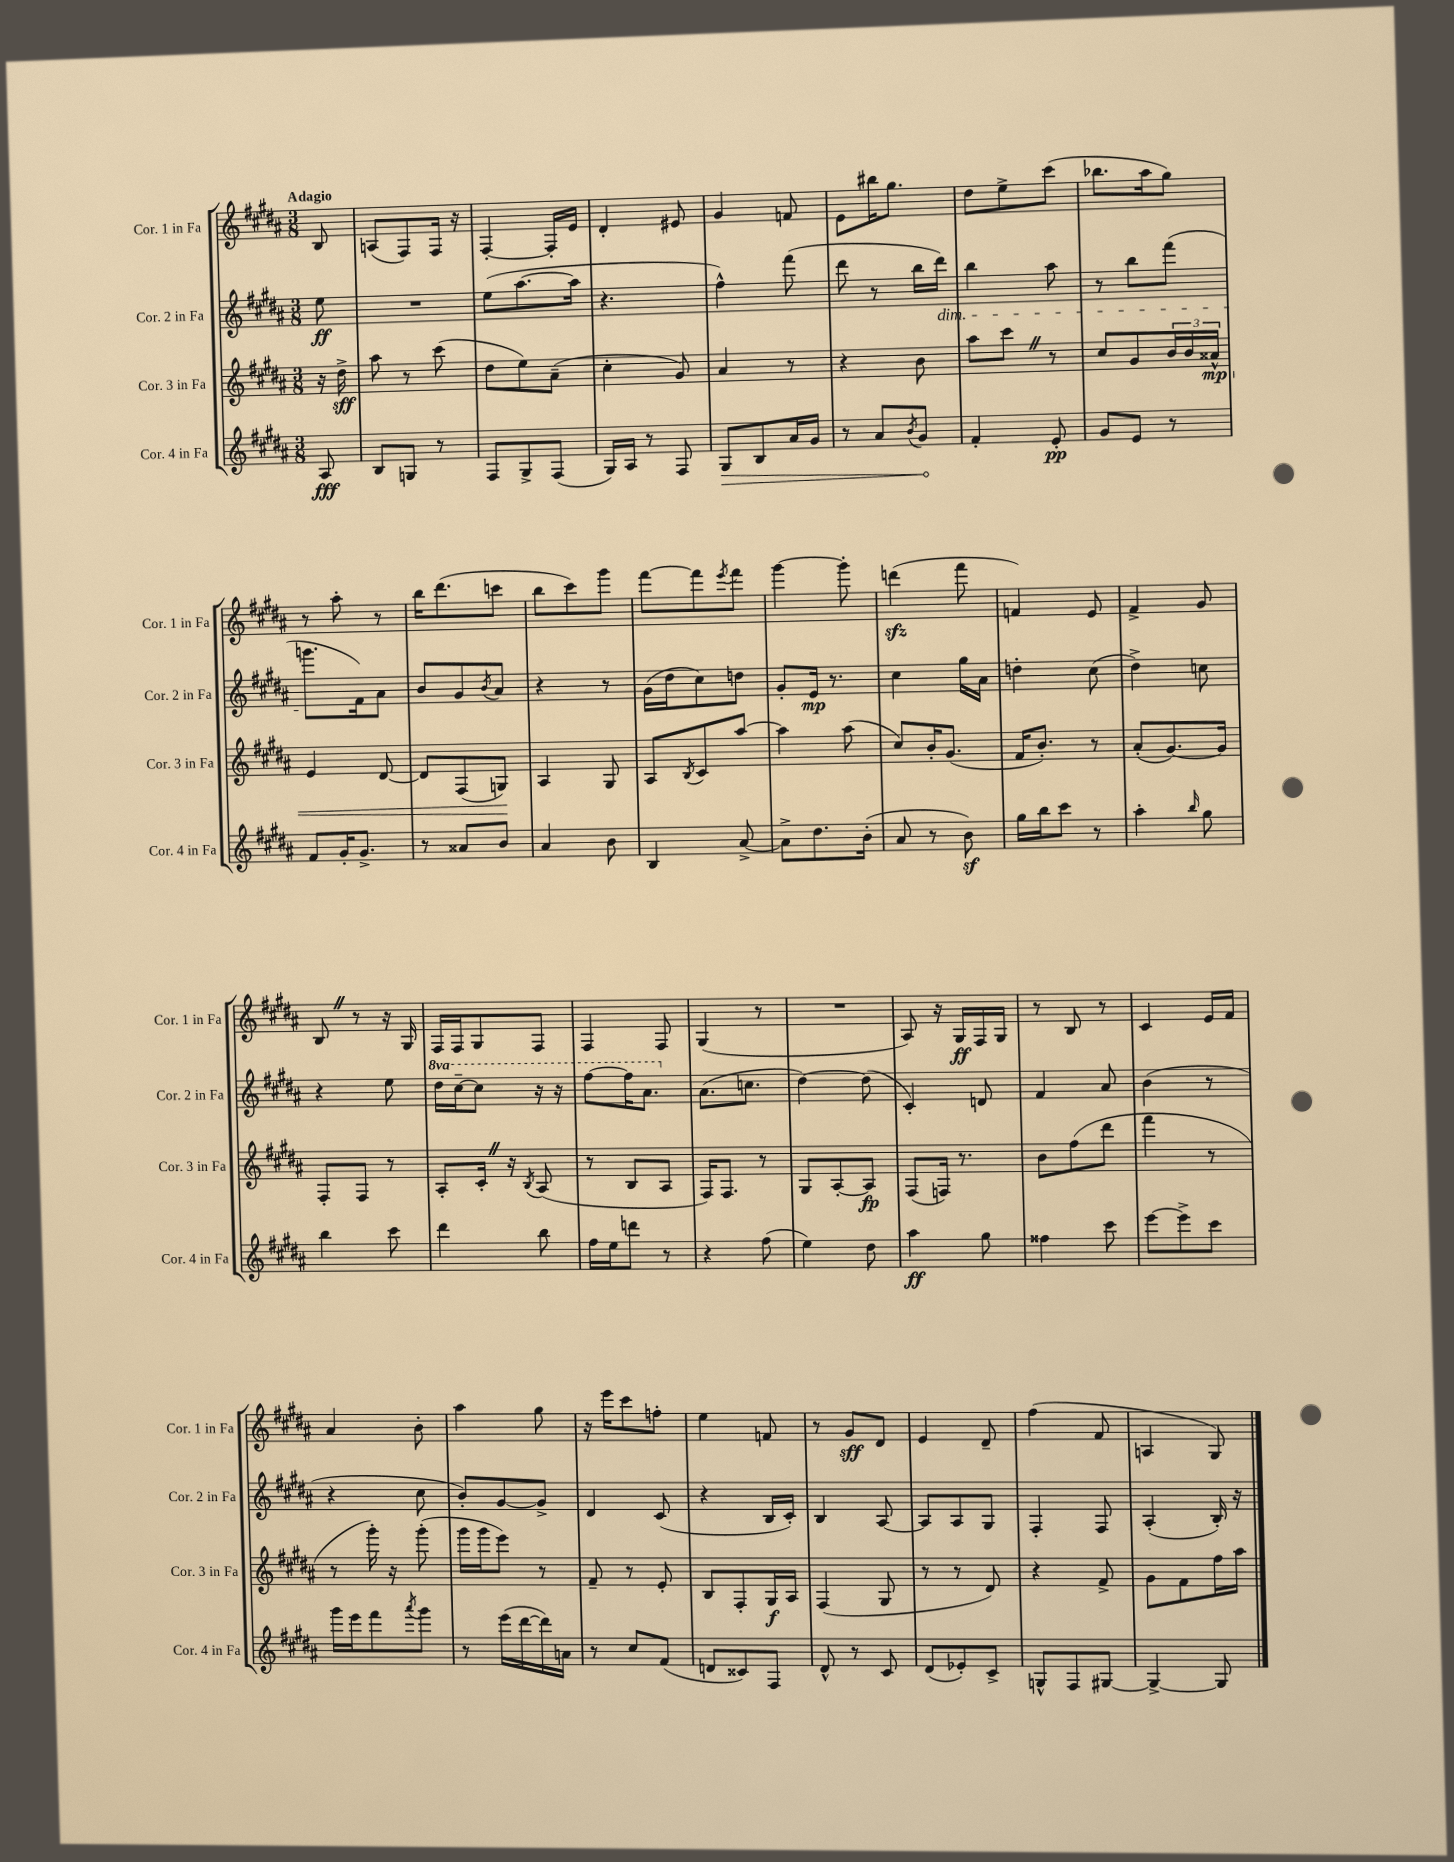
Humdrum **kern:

**kern	**dynam	**kern	**dynam	**kern	**dynam	**kern	**dynam
*part4	*part4	*part3	*part3	*part2	*part2	*part1	*part1
*staff4	*staff4	*staff3	*staff3	*staff2	*staff2	*staff1	*staff1
*I"Cor. 4 in Fa	*	*I"Cor. 3 in Fa	*	*I"Cor. 2 in Fa	*	*I"Cor. 1 in Fa	*
*I'Cor. 4 in Fa	*	*I'Cor. 3 in Fa	*	*I'Cor. 2 in Fa	*	*I'Cor. 1 in Fa	*
*clefG2	*	*clefG2	*	*clefG2	*	*clefG2	*
*k[f#c#g#d#a#]	*	*k[f#c#g#d#a#]	*	*k[f#c#g#d#a#]	*	*k[f#c#g#d#a#]	*
*M3/8	*	*M3/8	*	*M3/8	*	*M3/8	*
=	=	=	=	=	=	=	=
!	!	!	!	!	!	!LO:TX:a:B:t=Adagio	!
8A#/	fff	16r	.	8ee\	ff	8B/	.
.	.	16dd#^\	sff	.	.	.	.
=1	=1	=1	=1	=1	=1	=1	=1
8B/L	.	8aa#\	.	4.r	.	(8An/L	.
8Gn/J	.	8r	.	.	.	8F#/)	.
8r	.	(8ccc#\	.	.	.	16F#/Jk	.
.	.	.	.	.	.	16r	.
=2	=2	=2	=2	=2	=2	=2	=2
8F#/L	.	8dd#\L	.	(8ee\L	.	[4F#'/	.
8G#^/	.	8ee\)	.	[8.aa#\	.	.	.
(8F#/J	.	(8a#~\J	.	.	.	16F#'/LL]	.
.	.	.	.	16aa#\Jk]	.	16e/JJ	.
=3	=3	=3	=3	=3	=3	=3	=3
16G#/LL)	.	4cc#'\	.	4.r	.	4d#'/	.
16A#/JJ	.	.	.	.	.	.	.
8r	.	.	.	.	.	.	.
8F#/	.	8g#/)	.	.	.	8e#X/	.
=4	=4	=4	=4	=4	=4	=4	=4
!	!LO:HP:b	!	!	!	!	!	!
8G#/L	>	4a#/	.	4ff#^^\)	.	4g#/	.
8B/	.	.	.	.	.	.	.
16a#/L	.	8r	.	(8fff#\	.	8fn/	.
16g#/JJ	.	.	.	.	.	.	.
=5	=5	=5	=5	=5	=5	=5	=5
8r	.	4r	.	8ddd#\	.	8e\L	.
8a#/L	.	.	.	8r	.	16bb#X\K	.
.	.	.	.	.	.	8.gg#\J	.
8qb/	.	.	.	.	.	.	.
8g#/J	.	8b\	.	16bb\LL	.	.	.
!	!	!	!	!LO:TX:b:i:t=dim.	!	!	!
.	.	.	.	16ddd#\JJ)	.	.	.
.	]	.	.	.	.	.	.
=6	=6	=6	=6	=6	=6	=6	=6
4f#'/	.	8aa#\L	.	4bb\	.	8dd#\L	.
.	.	8ccc#Z\J	.	.	.	8ee^\	.
8e'/	pp	8r	.	8aa#\	.	(8ccc#\J	.
=7	=7	=7	=7	=7	=7	=7	=7
8g#/L	.	8cc#/L	.	8r	.	8.bb-X\L	.
8e/J	.	8g#/	.	8bb\L	.	.	.
.	.	.	.	.	.	16aa#\k	.
8r	.	24b/L	.	(8fff#\J	.	8gg#\J)	.
.	.	24b/	.	.	.	.	.
!	!	!	!LO:HP:b	!	!	!	!
.	.	24a##X^^/JJ	< mp	.	.	.	.
!!LO:LB:g=z
=8	=8	=8	=8	=8	=8	=8	=8
8f#/L	.	4e/	.	8.gggn\L	.	8r	.
16g#'/K	.	.	.	.	.	8aa#'\	.
8.g#^/J	.	.	.	16f#\k)	.	.	.
.	.	[8d#/	.	8a#\J	.	8r	.
=9	=9	=9	=9	=9	=9	=9	=9
8r	.	8d#/L]	.	8b/L	.	16bb\KL	.
.	.	.	.	.	.	(8.ddd#\	.
8a##X/L	.	(8F#/	.	8g#/	.	.	.
.	.	.	.	8qb/	.	.	.
8b/J	.	8Gn/J)	.	8a#/J	.	8cccn\J	.
.	.	.	[	.	.	.	.
=10	=10	=10	=10	=10	=10	=10	=10
4a#/	.	4A#/	.	4r	.	8bb\L	.
.	.	.	.	.	.	8ccc#\)	.
8b\	.	8G#/	.	8r	.	8ggg#\J	.
=11	=11	=11	=11	=11	=11	=11	=11
4B/	.	8A#/L	.	(16g#\LL	.	[8fff#\L	.
.	.	.	.	16dd#\J	.	.	.
.	.	8qB/	.	.	.	.	.
.	.	8c#/	.	8cc#\)	.	8fff#\]	.
.	.	.	.	.	.	8qeee/	.
[8a#^/	.	[8aa#/J	.	8ddn\J	.	8fff#\J	.
=12	=12	=12	=12	=12	=12	=12	=12
8a#^\L]	.	4aa#\]	.	8g#'/L	.	[4ggg#\	.
8.dd#\	.	.	.	16e/Jk	mp	.	.
.	.	.	.	8.r	.	.	.
.	.	(8aa#\	.	.	.	8ggg#'\]	.
(16b'\Jk	.	.	.	.	.	.	.
=13	=13	=13	=13	=13	=13	=13	=13
8a#/	.	8cc#/L)	.	4cc#\	.	(4dddnzz\	.
8r	.	16b'/K	.	.	.	.	.
.	.	(8.g#/J	.	.	.	.	.
8bz\)	.	.	.	16gg#\LL	.	8fff#\	.
.	.	.	.	16a#\JJ	.	.	.
=14	=14	=14	=14	=14	=14	=14	=14
16gg#\LL	.	16f#/KL	.	4ddn'\	.	4fn/)	.
16bb\J	.	8.b'/J)	.	.	.	.	.
8ccc#\J	.	.	.	.	.	.	.
8r	.	8r	.	(8cc#\	.	8e/	.
=15	=15	=15	=15	=15	=15	=15	=15
4aa#'\	.	(8a#'/L	.	4dd#^\)	.	4f#^/	.
.	.	[8.g#/)	.	.	.	.	.
16qqbb/	.	.	.	.	.	.	.
8gg#\	.	.	.	8ccn\	.	8g#/	.
.	.	16g#/Jk]	.	.	.	.	.
!!LO:LB:g=z
=16	=16	=16	=16	=16	=16	=16	=16
4bb\	.	8F#'/L	.	4r	.	8BZ/	.
.	.	8F#/J	.	.	.	8r	.
8ccc#\	.	8r	.	8ee\	.	16r	.
.	.	.	.	.	.	16G#/	.
=17	=17	=17	=17	=17	=17	=17	=17
*	*	*	*	*8va	*	*	*
4ddd#\	.	8A#'/L	.	16ddd#\LL	.	16F#/LL	.
.	.	.	.	[16ccc#~\J	.	16F#/J	.
.	.	16c#'Z/Jk	.	8ccc#\J]	.	8G#/	.
.	.	16r	.	.	.	.	.
.	.	8qB/	.	.	.	.	.
8bb\	.	(8A#/	.	16r	.	8F#/J	.
.	.	.	.	16r	.	.	.
=18	=18	=18	=18	=18	=18	=18	=18
16ff#\LL	.	8r	.	[8fff#\L	.	4F#/	.
16ee\J	.	.	.	.	.	.	.
8dddn\J	.	8B/L	.	16fff#\K]	.	.	.
.	.	.	.	8.aa#\J	.	.	.
8r	.	8A#/J	.	.	.	8F#/	.
=19	=19	=19	=19	=19	=19	=19	=19
*	*	*	*	*X8va	*	*	*
4r	.	16F#/KL)	.	(8.a#\L	.	(4G#/	.
.	.	8.F#/J	.	.	.	.	.
.	.	.	.	8.ccn\J	.	.	.
(8ff#\	.	8r	.	.	.	8r	.
=20	=20	=20	=20	=20	=20	=20	=20
4ee\)	.	8G#/L	.	[4dd#\)	.	4.r	.
.	.	[8A#'/	.	.	.	.	.
8dd#\	.	8A#/J]	fp	(8dd#\]	.	.	.
=21	=21	=21	=21	=21	=21	=21	=21
4aa#\	ff	(8F#/L	.	4c#'/)	.	8A#/)	.
.	.	16Fn/Jk)	.	.	.	16r	.
.	.	8.r	.	.	.	16G#/LL	ff
8gg#\	.	.	.	8dn/	.	16F#/	.
.	.	.	.	.	.	16G#/JJ	.
=22	=22	=22	=22	=22	=22	=22	=22
4ff##X\	.	8b\L	.	4f#/	.	8r	.
.	.	(8ff#\	.	.	.	8B/	.
8ccc#\	.	8ddd#\J	.	8a#/	.	8r	.
=23	=23	=23	=23	=23	=23	=23	=23
[8eee\L	.	4fff#\	.	(4b\	.	4c#/	.
8eee^\]	.	.	.	.	.	.	.
8ccc#\J	.	8r	.	8r	.	16e/LL	.
.	.	.	.	.	.	16f#/JJ	.
!!LO:LB:g=z
=24	=24	=24	=24	=24	=24	=24	=24
16ggg#\LL	.	8r	.	4r	.	4a#/	.
16eee\J	.	.	.	.	.	.	.
8fff#\	.	16ggg#'\)	.	.	.	.	.
.	.	16r	.	.	.	.	.
8qaaa#/	.	.	.	.	.	.	.
8ggg#\J	.	(8ggg#'\	.	8cc#\	.	8b'\	.
=25	=25	=25	=25	=25	=25	=25	=25
8r	.	16ggg#\LL	.	8b'/L)	.	4aa#\	.
.	.	16ggg#\J	.	.	.	.	.
(16eee\LL	.	8eee\J)	.	[8g#/	.	.	.
[16ddd#\	.	.	.	.	.	.	.
16ddd#\])	.	8r	.	8g#^/J]	.	8gg#\	.
16an\JJ	.	.	.	.	.	.	.
=26	=26	=26	=26	=26	=26	=26	=26
8r	.	8f#~/	.	4d#/	.	16r	.
.	.	.	.	.	.	16eee\KL	.
8cc#/L	.	8r	.	.	.	8ccc#\	.
(8f#/J	.	8e'/	.	(8c#/	.	8ffn'\J	.
=27	=27	=27	=27	=27	=27	=27	=27
8dn/L	.	8B/L	.	4r	.	4ee\	.
8c##X/)	.	8F#'/	.	.	.	.	.
8F#/J	.	16G#/L	f	16B/LL	.	8fn/	.
.	.	16A#/JJ	.	16c#'/JJ)	.	.	.
=28	=28	=28	=28	=28	=28	=28	=28
8d#^^/	.	(4F#/	.	4B/	.	8r	.
8r	.	.	.	.	.	8g#/L	sff
8c#/	.	8G#/	.	[8A#/	.	8d#/J	.
=29	=29	=29	=29	=29	=29	=29	=29
(8d#/L	.	8r	.	8A#/L]	.	4e/	.
8e-X'/)	.	8r	.	8A#/	.	.	.
8c#^/J	.	8d#/)	.	8G#/J	.	8d#~/	.
=30	=30	=30	=30	=30	=30	=30	=30
8Gn^^/L	.	4r	.	4F#'/	.	(4ff#\	.
8F#/	.	.	.	.	.	.	.
[8G#X/J	.	8f#^/	.	8F#/	.	8f#/	.
=31	=31	=31	=31	=31	=31	=31	=31
4G#^/_	.	8g#\L	.	(4A#'/	.	4An/	.
.	.	8f#\	.	.	.	.	.
8G#/]	.	16ff#\L	.	16B'/)	.	8G#/)	.
.	.	16aa#\JJ	.	16r	.	.	.
==	==	==	==	==	==	==	==
*-	*-	*-	*-	*-	*-	*-	*-
